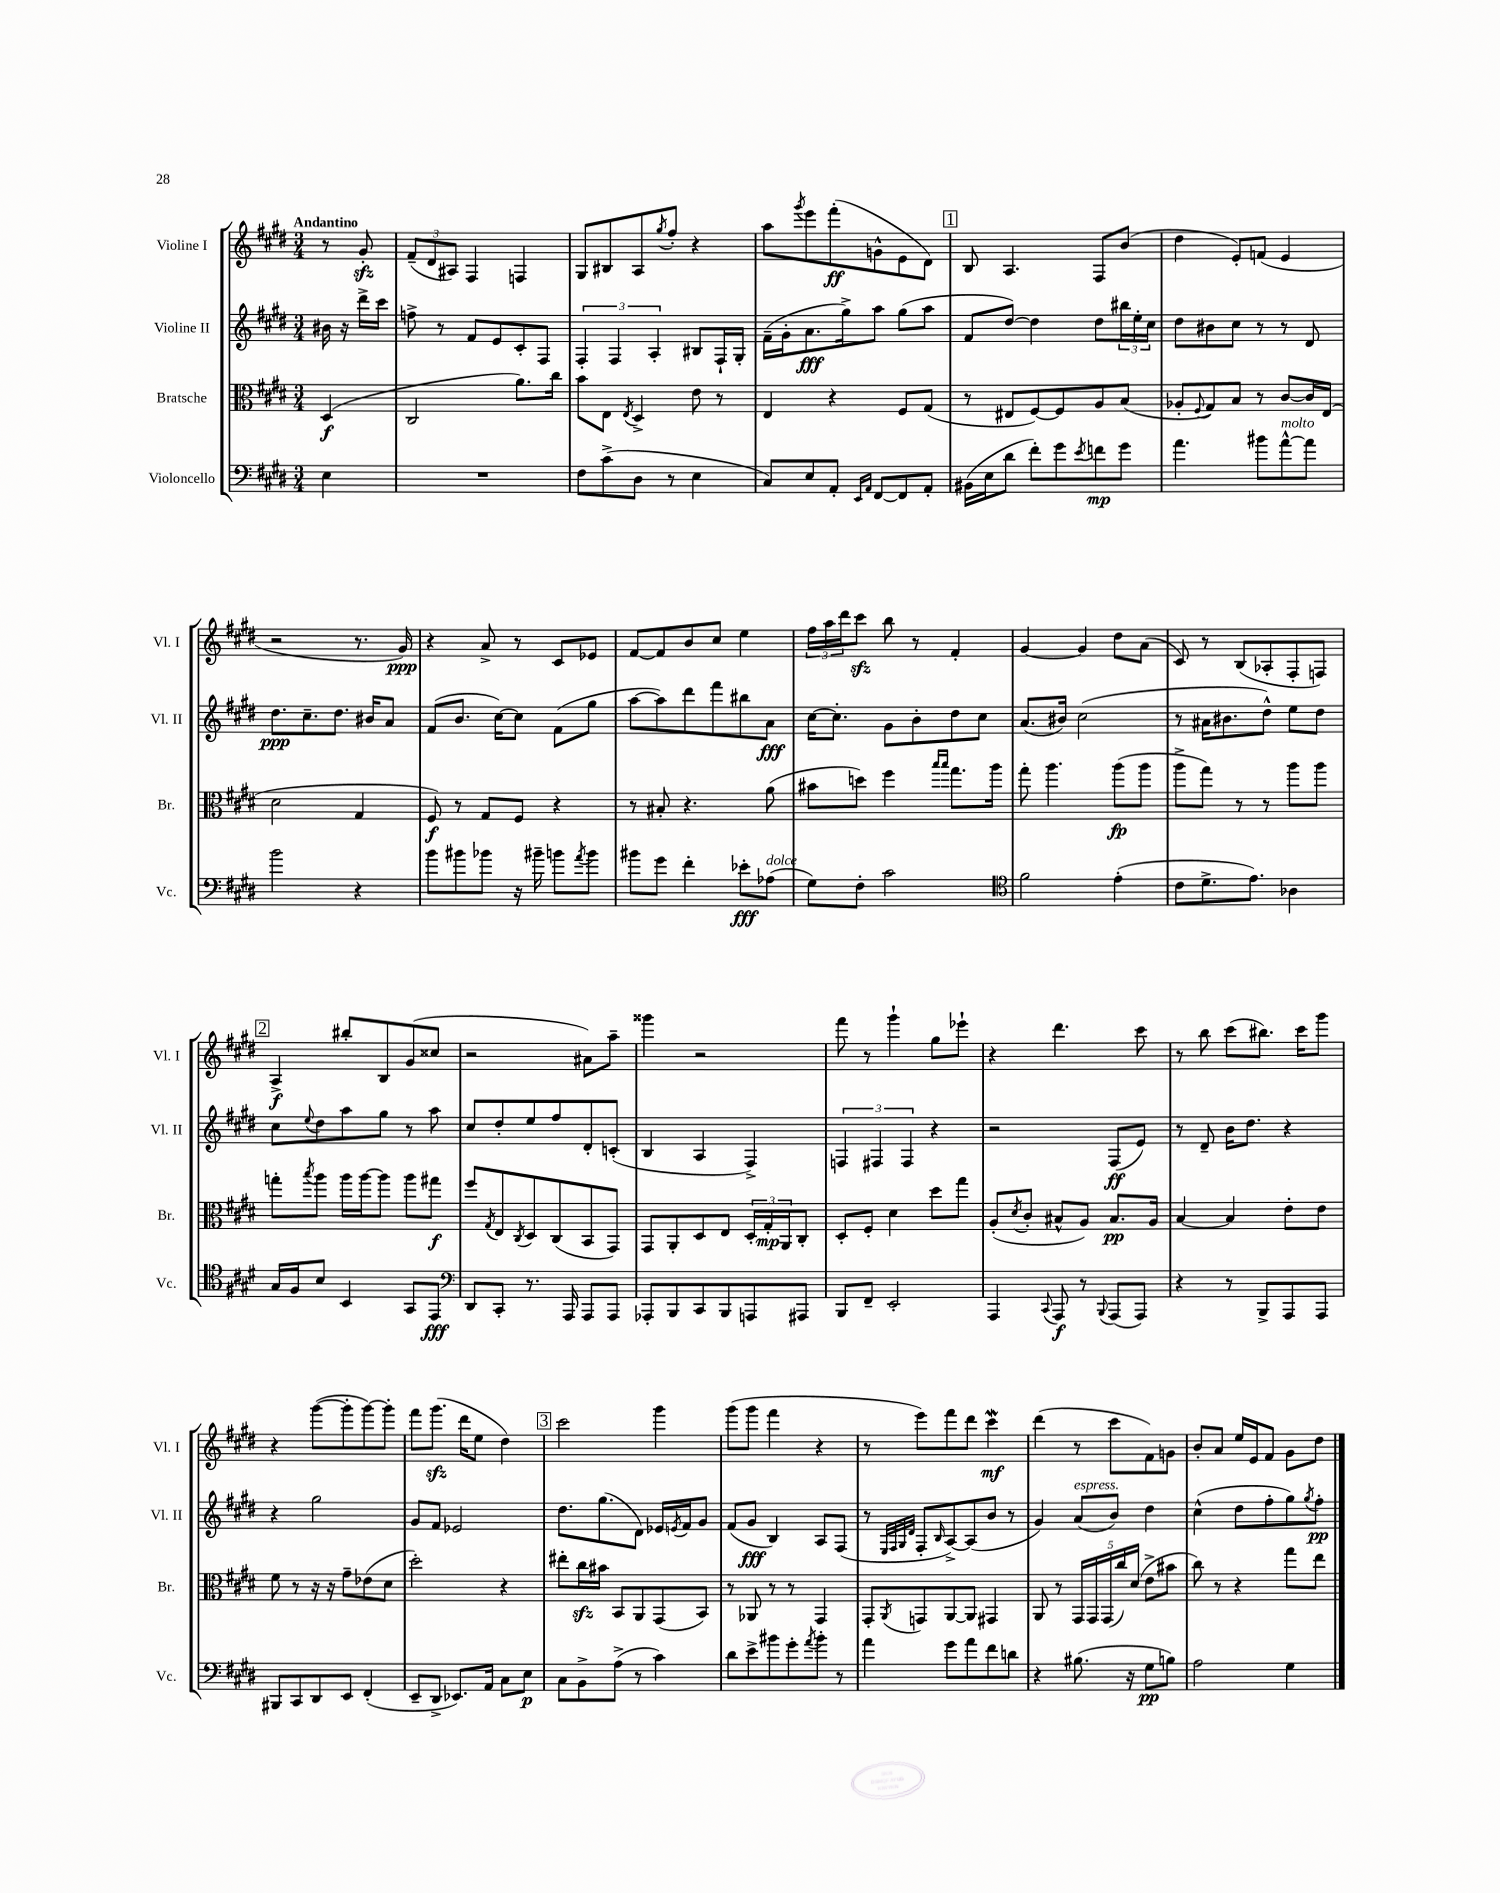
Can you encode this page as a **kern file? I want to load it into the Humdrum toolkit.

**kern	**dynam	**kern	**dynam	**kern	**dynam	**kern	**dynam
*part4	*part4	*part3	*part3	*part2	*part2	*part1	*part1
*staff4	*staff4	*staff3	*staff3	*staff2	*staff2	*staff1	*staff1
*I"Violoncello	*	*I"Bratsche	*	*I"Violine II	*	*I"Violine I	*
*I'Vc.	*	*I'Br.	*	*I'Vl. II	*	*I'Vl. I	*
*clefF4	*	*clefC3	*	*clefG2	*	*clefG2	*
*k[f#c#g#d#]	*	*k[f#c#g#d#]	*	*k[f#c#g#d#]	*	*k[f#c#g#d#]	*
*M3/4	*	*M3/4	*	*M3/4	*	*M3/4	*
=	=	=	=	=	=	=	=
!	!	!	!	!	!	!LO:TX:a:B:t=Andantino	!
4E\	.	(4D#/	f	16b#X\	.	8r	.
.	.	.	.	16r	.	.	.
.	.	.	.	16ddd#^\LL	.	8g#zz'/	.
.	.	.	.	16ccc#\JJ	.	.	.
=1	=1	=1	=1	=1	=1	=1	=1
2.r	.	2C#/	.	8ffn^\	.	(12f#~/L	.
.	.	.	.	.	.	12d#/	.
.	.	.	.	8r	.	.	.
.	.	.	.	.	.	12A#X/J)	.
.	.	.	.	8f#/L	.	4F#/	.
.	.	.	.	8e/	.	.	.
.	.	8.a\L)	.	8c#'/	.	4Fn/	.
.	.	.	.	8F#/J	.	.	.
.	.	16cc#\Jk	.	.	.	.	.
=2	=2	=2	=2	=2	=2	=2	=2
8F#\L	.	8b\L	.	6F#'/	.	8G#/L	.
(8c#^\	.	8E\J	.	.	.	8B#X/	.
.	.	.	.	6F#/	.	.	.
.	.	8qE/	.	.	.	.	.
8D#\J	.	4D#^/	.	.	.	8A/	.
.	.	.	.	6A'/	.	.	.
.	.	.	.	.	.	8qgg#/	.
8r	.	.	.	.	.	8ff#'/J	.
4E\	.	8e\	.	8B#X/L	.	4r	.
.	.	8r	.	16F#`/L	.	.	.
.	.	.	.	16G#'/JJ	.	.	.
=3	=3	=3	=3	=3	=3	=3	=3
8C#/L)	.	4E/	.	(16f#~\LL	.	8aa\L	.
.	.	.	.	16g#'\J	.	.	.
.	.	.	.	.	.	8qggg#/	.
8E/	.	.	.	8.a\	fff	8eee\	.
8AA'/J	.	4r	.	.	.	(8fff#'\	ff
.	.	.	.	16gg#^\k)	.	.	.
16qqEE/LL	.	.	.	.	.	.	.
16qqAA/JJ	.	.	.	.	.	.	.
[8FF#/L	.	.	.	8aa\J	.	8gn^^\	.
8FF#/]	.	8F#/L	.	(8gg#\L	.	8e\	.
8AA'/J	.	(8G#/J	.	8aa\J	.	8d#\J)	.
!!LO:REH:place=s1:t=1
=4	=4	=4	=4	=4	=4	=4	=4
(16BB#X\LL	.	8r	.	8f#/L	.	8B/	.
16E\J	.	.	.	.	.	.	.
8d#\J	.	8E#X/L	.	[8dd#/J)	.	4.A/	.
8f#'\L)	.	[8F#/)	.	4dd#\]	.	.	.
8g#\	.	8F#/]	.	.	.	.	.
8qe/	.	.	.	.	.	.	.
8fn\	mp	8A/	.	8dd#\L	.	8F#/L	.
8g#\J	.	(8B/J	.	24bb#X\L	.	(8b/J	.
.	.	.	.	24ee'\	.	.	.
.	.	.	.	24cc#\JJ	.	.	.
=5	=5	=5	=5	=5	=5	=5	=5
4.a\	.	8A-X'/L	.	8dd#\L	.	4dd#\	.
.	.	8qqF#/	.	.	.	.	.
.	.	8G#/)	.	8b#X\	.	.	.
.	.	8B/J	.	8cc#\J	.	8e'/L)	.
8b#X\L	.	8r	.	8r	.	(8fn/J	.
!LO:TX:a:i:t=molto	!	!	!	!	!	!	!
[8a^^\	.	[8c#/L	.	8r	.	4e/	.
8a\J]	.	16c#/L]	.	8d#/	.	.	.
.	.	(16E/JJ	.	.	.	.	.
!!LO:LB:g=z
=6	=6	=6	=6	=6	=6	=6	=6
2b\	.	2d#\	.	8.dd#\L	ppp	2r	.
.	.	.	.	8.cc#~\	.	.	.
.	.	.	.	8.dd#\J	.	.	.
4r	.	4G#/	.	.	.	8.r	.
.	.	.	.	16b#X/KL	.	.	.
.	.	.	.	8a/J	.	.	.
.	.	.	.	.	.	16g#/)	ppp
=7	=7	=7	=7	=7	=7	=7	=7
8b\L	.	8F#/)	f	(8f#/L	.	4r	.
8b#X\	.	8r	.	8.b/J	.	.	.
8b-X\J	.	8G#/L	.	.	.	8a^/	.
.	.	.	.	[16cc#\KL)	.	.	.
16r	.	8F#/J	.	8cc#\J]	.	8r	.
16b#X~\	.	.	.	.	.	.	.
8bn\L	.	4r	.	(8f#\L	.	8c#/L	.
8qa/	.	.	.	.	.	.	.
8b\J	.	.	.	8gg#\J	.	8e-X/J	.
=8	=8	=8	=8	=8	=8	=8	=8
8b#X\L	.	8r	.	[8aa\L	.	[8f#/L	.
8g#\J	.	8B#X'/	.	8aa\])	.	8f#/]	.
4f#'\	.	4.r	.	8ddd#\	.	8b/	.
.	.	.	.	8fff#\	.	8cc#/J	.
8e-X'\L	fff	.	.	8bb#X\	.	4ee\	.
!LO:TX:a:i:t=dolce	!	!	!	!	!	!	!
(8A-X\J	.	(8a\	.	8a\J	fff	.	.
=9	=9	=9	=9	=9	=9	=9	=9
8G#\L)	.	8b#X\L	.	[16cc#\KL	.	24ff#\LL	.
.	.	.	.	.	.	24aa\	.
.	.	.	.	8.cc#'\J]	.	.	.
.	.	.	.	.	.	24ddd#\J	.
8F#'\J	.	8ddn\J)	.	.	.	8ccc#zz\J	.
2c#\	.	4ff#\	.	8g#\L	.	8bb\	.
.	.	.	.	8b'\	.	8r	.
.	.	16qqbb/LL	.	.	.	.	.
.	.	16qqbb/JJ	.	.	.	.	.
.	.	8.gg#\L	.	8dd#\	.	4f#'/	.
.	.	.	.	8cc#\J	.	.	.
.	.	16aa\Jk	.	.	.	.	.
=10	=10	=10	=10	=10	=10	=10	=10
*clefC4	*	*	*	*	*	*	*
2f#\	.	8gg#'\	.	(8.a/L	.	[4g#/	.
.	.	4.aa\	.	.	.	.	.
.	.	.	.	16b#X/Jk)	.	.	.
.	.	.	.	(2cc#\	.	4g#/]	.
(4e'\	.	(8aa\L	fp	.	.	8dd#\L	.
.	.	8aa\J	.	.	.	(8a\J	.
=11	=11	=11	=11	=11	=11	=11	=11
8c#\L	.	8aa^\L	.	8r	.	8c#/)	.
8.d#^\	.	8gg#\J)	.	16a#X\KL	.	8r	.
.	.	.	.	8.b#X\	.	.	.
.	.	8r	.	.	.	(8B/L	.
8.e\J)	.	.	.	.	.	.	.
.	.	8r	.	8dd#^^\J)	.	8A-X'/	.
4A-X\	.	8aa\L	.	8ee\L	.	8F#'/	.
.	.	8aa\J	.	8dd#\J	.	8Fn/J)	.
!!LO:LB:g=z
!!LO:REH:place=s1:t=2
=12	=12	=12	=12	=12	=12	=12	=12
16G#/LL	.	8ggn'\L	.	8cc#\L	.	4A^/	f
16F#/J	.	.	.	.	.	.	.
.	.	8qbb/	.	8qqee/	.	.	.
8B/J	.	8aa\J	.	8dd#\	.	.	.
4BB/	.	16aa\LL	.	8aa\	.	8bb#X'/L	.
.	.	[16aa\J	.	.	.	.	.
.	.	8aa\J]	.	8gg#\J	.	8B/	.
8GG#/L	.	8aa\L	.	8r	.	(8g#/	.
8EE/J	fff	8gg#X\J	f	8aa\	.	8cc##X/J	.
=13	=13	=13	=13	=13	=13	=13	=13
*clefF4	*	*	*	*	*	*	*
8DD#/L	.	8ff#/L	.	8cc#/L	.	2r	.
.	.	8qG#/	.	.	.	.	.
8CC#'/J	.	8E/	.	8dd#'/	.	.	.
.	.	8qC#/	.	.	.	.	.
8.r	.	8D#/	.	8ee/	.	.	.
.	.	(8C#/	.	8ff#/	.	.	.
16AAA/	.	.	.	.	.	.	.
8AAA/L	.	8BB/	.	8d#'/	.	8a#X\L)	.
8AAA/J	.	8GG#/J)	.	(8cn'/J	.	8aa~\J	.
=14	=14	=14	=14	=14	=14	=14	=14
8AAA-X'/L	.	8GG#/L	.	4B/	.	4ggg##X\	.
8BBB/	.	8AA'/	.	.	.	.	.
8CC#/	.	8D#/	.	4A/	.	2r	.
8BBB/	.	8E/J	.	.	.	.	.
8AAAn/	.	24D#'/LL	.	4F#^/)	.	.	.
.	.	24G#'/	mp	.	.	.	.
.	.	24AA/J	.	.	.	.	.
8AAA#X/J	.	8C#'/J	.	.	.	.	.
=15	=15	=15	=15	=15	=15	=15	=15
8BBB/L	.	8D#'/L	.	6Fn/	.	8fff#\	.
8FF#~/J	.	8F#'/J	.	.	.	8r	.
.	.	.	.	6F#X/	.	.	.
2EE'/	.	4d#\	.	.	.	4ggg#`\	.
.	.	.	.	6F#/	.	.	.
.	.	8dd#\L	.	4r	.	8gg#\L	.
.	.	8gg#\J	.	.	.	8eee-X`\J	.
=16	=16	=16	=16	=16	=16	=16	=16
4AAA/	.	(8A'/L	.	2r	.	4r	.
.	.	8qd#/	.	.	.	.	.
.	.	8c#'/J	.	.	.	.	.
8qqCC#/	.	.	.	.	.	.	.
8AAA/	f	8B#X^^/L	.	.	.	4.ddd#\	.
8r	.	8A/J)	.	.	.	.	.
8qqBBB/	.	.	.	.	.	.	.
(8AAA/L	.	8.B#/L	pp	(8F#/L	ff	.	.
8AAA/J)	.	.	.	8e/J)	.	8ccc#\	.
.	.	16A/Jk	.	.	.	.	.
=17	=17	=17	=17	=17	=17	=17	=17
4r	.	[4B/	.	8r	.	8r	.
.	.	.	.	8d#~/	.	8bb\	.
8r	.	4B/]	.	16b\KL	.	(8ccc#\L	.
.	.	.	.	8.dd#\J	.	.	.
8BBB^/L	.	.	.	.	.	8.bb#X\J)	.
8AAA/	.	8e'\L	.	4r	.	.	.
.	.	.	.	.	.	16ccc#\KL	.
8AAA/J	.	8e\J	.	.	.	8ggg#\J	.
!!LO:LB:g=z
=18	=18	=18	=18	=18	=18	=18	=18
8BBB#X/L	.	8f#\	.	4r	.	4r	.
8CC#/	.	8r	.	.	.	.	.
8DD#/	.	16r	.	2gg#\	.	([8ggg#\L	.
.	.	16r	.	.	.	.	.
8EE/J	.	8g#~\L	.	.	.	8ggg#'\]	.
(4FF#'/	.	(8e-X\	.	.	.	[8ggg#\)	.
.	.	8d#\J	.	.	.	8ggg#'\J]	.
=19	=19	=19	=19	=19	=19	=19	=19
8EE~/L	.	2dd#'\)	.	8g#/L	.	8fff#\L	.
8DD#^/J	.	.	.	8f#/J	.	(8.ggg#zz\J	.
8.EE-X/L)	.	.	.	2e-X/	.	.	.
.	.	.	.	.	.	16ddd#\KL	.
.	.	.	.	.	.	8ee\J	.
16AA/Jk	.	.	.	.	.	.	.
8C#\L	.	4r	.	.	.	4dd#\)	.
8E\J	p	.	.	.	.	.	.
!!LO:REH:place=s1:t=3
=20	=20	=20	=20	=20	=20	=20	=20
8C#\L	.	8ee#X'\L	.	8.dd#\L	.	2ccc#\	.
8BB^\	.	16cc#zz\L	.	.	.	.	.
.	.	16b#X\JJ	.	(8.gg#\	.	.	.
(8A^\J	.	8BB/L	.	.	.	.	.
8r	.	8AA/	.	8d#\J)	.	.	.
4c#\)	.	(8GG#/	.	16e-X/LL	.	4ggg#\	.
.	.	.	.	8qen/	.	.	.
.	.	.	.	16f#/J	.	.	.
.	.	8BB/J)	.	8g#/J	.	.	.
=21	=21	=21	=21	=21	=21	=21	=21
8d#\L	.	8r	.	(8f#/L	.	(8ggg#\L	.
8e^\	.	8AA-X/	.	8g#/J	fff	8ggg#\J	.
8b#X\	.	8r	.	4B/)	.	4fff#\	.
8g#'\	.	8r	.	.	.	.	.
8qa/	.	.	.	.	.	.	.
8b#'\J	.	4GG#/	.	8A/L	.	4r	.
8r	.	.	.	(8F#/J	.	.	.
=22	=22	=22	=22	=22	=22	=22	=22
4a\	.	8GG#'/L	.	8r	.	8r	.
.	.	.	.	32qqE/LLL	.	.	.
.	.	.	.	32qqF#/	.	.	.
.	.	.	.	32qqG#/	.	.	.
.	.	8qAA/	.	32qqd#/JJJ	.	.	.
.	.	8GGn/	.	8F#'/L	.	8eee\L)	.
.	.	.	.	16qqB/	.	.	.
8g#\L	.	[8AA/	.	[8A^/)	.	8fff#\	.
8a\	.	8AA/J]	.	(8A/]	.	8ddd#\J	.
8f#\	.	4GG#X/	.	8b/J	.	4ccc#W\	mf
8dn\J	.	.	.	8r	.	.	.
=23	=23	=23	=23	=23	=23	=23	=23
4r	.	8AA/	.	4g#/)	.	(4ddd#\	.
.	.	8r	.	.	.	.	.
!	!	!	!	!LO:TX:a:i:t=espress.	!	!	!
(8.B#X\	.	20GG#/LL	.	(8a/L	.	8r	.
.	.	20GG#/	.	.	.	.	.
.	.	(20GG#/	.	.	.	.	.
.	.	.	.	8b/J)	.	8ccc#\L	.
.	.	20cc#/)	.	.	.	.	.
16r	.	.	.	.	.	.	.
.	.	(20d#/JJ	.	.	.	.	.
8G#\L	pp	8e^\L	.	4dd#\	.	8f#\)	.
8Bn\J)	.	8b#X\J	.	.	.	8gn\J	.
=24	=24	=24	=24	=24	=24	=24	=24
2A\	.	8cc#\)	.	(4cc#^^\	.	8b'/L	.
.	.	8r	.	.	.	8a/J	.
.	.	4r	.	8dd#\L	.	16ee/LL	.
.	.	.	.	.	.	16e/J	.
.	.	.	.	8ff#'\	.	8f#/J	.
4G#\	.	8gg#\L	.	8gg#\)	.	8g#\L	.
.	.	.	.	8qgg#/	.	.	.
.	.	8ee\J	.	8ff#'\J	pp	8dd#\J	.
==	==	==	==	==	==	==	==
*-	*-	*-	*-	*-	*-	*-	*-
